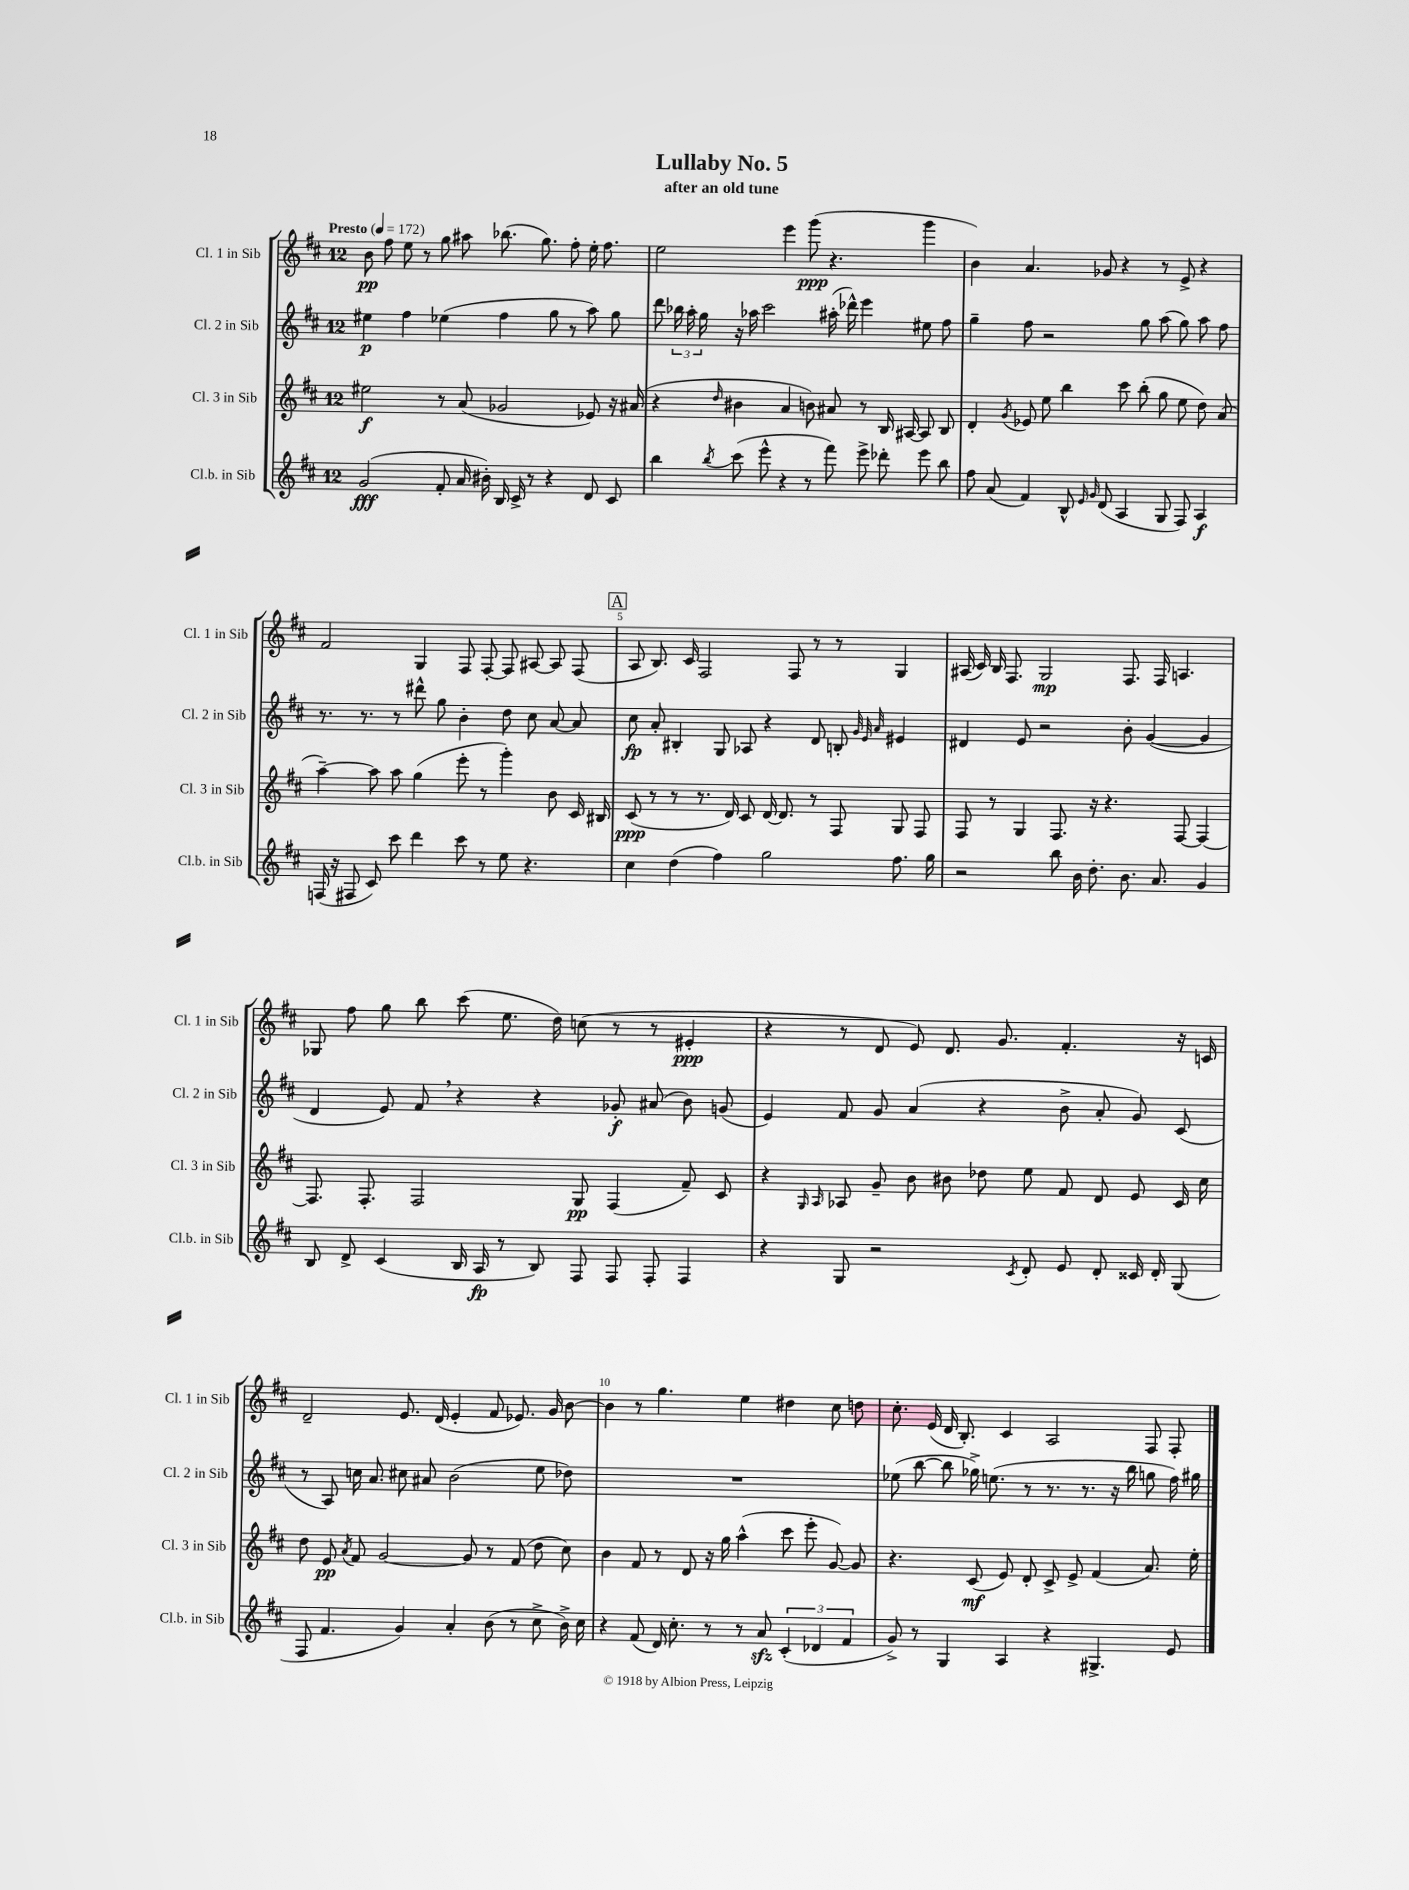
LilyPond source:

\header { title = "Lullaby No. 5" subtitle = "after an old tune" }
<<
\new StaffGroup <<
\new Staff = "s0" \with { instrumentName = "Cl. 1 in Sib" shortInstrumentName = "Cl. 1 in Sib" } {
    \clef treble \key d \major \once \override Staff.TimeSignature.style = #'single-digit \time 12/8 \tempo "Presto" 4 = 172
    \autoBeamOff b'8\pp fis''8 e''8 r8 g''8 ais''8 bes''8.( g''8.) fis''8-. e''16-. fis''8. |
    e''2 e'''4 g'''8\ppp( r4. g'''4 |
    b'4) a'4. ges'8 r4 r8 e'8-> r4 |
    fis'2 g4 fis8 fis8~-. fis8 ais8~ ais8 fis8( |
    \mark \markup { \box "A" } a8 b8.) cis'16 fis2 fis8 r8 r8 g4 |
    ais16( cis'16) b16 fis8. g2\mp fis8. fis16 a4. |
    ges8 fis''8 g''8 b''8 cis'''8( e''8. d''16) c''8( r8 r8 eis'4-.\ppp |
    r4 r8 d'8 e'8) d'8. g'8. fis'4.-. r16 c'16 |
    d'2-- e'8. d'16( e'4-. fis'8 ees'8.) g'16 b'8~ |
    b'4 r8 g''4. e''4 dis''4 cis''8 d''8 |
    cis''8.-. e'16( d'16 b8.-.) cis'4 a2 fis8 fis8-. \bar "|." |
}
\new Staff = "s1" \with { instrumentName = "Cl. 2 in Sib" shortInstrumentName = "Cl. 2 in Sib" } {
    \clef treble \key d \major \once \override Staff.TimeSignature.style = #'single-digit \time 12/8
    \autoBeamOff eis''4\p fis''4 ees''4( fis''4 g''8 r8 a''8) g''8 |
    d'''8 \tuplet 3/2 { bes''16 a''16-. g''16 } r16 aes''16 cis'''2 ais''16-.( des'''16-^) e'''4 eis''8 fis''8 |
    g''4-- fis''8 r2 g''8 a''8( g''8) a''8 fis''8 |
    r8. r8. r8 dis'''8-^ g''8 b'4-. d''8 cis''8 a'8~ a'8 |
    \mark \markup { \box "A" } cis''8\fp a'8-. bis4-. g8 aes8 r4 d'8 b8-. \grace { g'32 e'32 a'32 } eis'4 |
    dis'4 e'8 r2 b'8-. g'4~( g'4 |
    d'4 e'8) fis'8 \breathe r4 r4 ges'8-.\f ais'8( b'8) g'8( |
    e'4) fis'8 g'8 a'4( r4 b'8-> a'8-. g'8) cis'8( |
    r8 a8) c''16 a'8. cis''8 ais'8 b'2( e''8 des''8) |
    R1. |
    ees''8( b''8~ b''8 ges''16->) e''8.( r8 r8. r8. r16 b''16 g''8 fis''16) gis''16 \bar "|." |
}
\new Staff = "s2" \with { instrumentName = "Cl. 3 in Sib" shortInstrumentName = "Cl. 3 in Sib" } {
    \clef treble \key d \major \once \override Staff.TimeSignature.style = #'single-digit \time 12/8
    \autoBeamOff eis''2\f r8 a'8( ges'2 ees'8) r16 ais'16( |
    r4 \grace { d''16 } bis'4 a'4 b'8) ais'8 r8 b16 ais16~ ais8 b8 |
    d'4-. \acciaccatura { g'8 } ees'8 e''8 b''4 cis'''8 b''8-.( g''8 e''8 d''8) a'8( |
    a''4~--) a''8 a''8 g''4( e'''8-. r8 g'''4-.) b'8 cis'16 bis16 |
    \mark \markup { \box "A" } cis'8\ppp( r8 r8 r8. d'16) cis'8 d'16~ d'8. r8 fis8 g8 fis8 |
    fis8 r8 g4 fis8. r16 r4. fis8~ fis4~ |
    fis8. fis8.-. fis2 g8\pp fis4( fis'8--) cis'8 |
    r4 \grace { g16 a16 } aes8 g'8-- b'8 bis'8 des''8 e''8 fis'8 d'8 e'8 cis'16 cis''16 |
    d''8 e'8\pp \acciaccatura { a'8 } fis'8 g'2~ g'8 r8 fis'8( d''8 cis''8) |
    b'4 fis'8 r8 d'8 r16 g''16 a''4-^( cis'''8 e'''8-. g'8~) g'8 |
    r4. cis'8\mf( e'8) d'8-. cis'8-> e'8-> fis'4( a'8.) e''16-. \bar "|." |
}
\new Staff = "s3" \with { instrumentName = "Cl.b. in Sib" shortInstrumentName = "Cl.b. in Sib" } {
    \clef treble \key d \major \once \override Staff.TimeSignature.style = #'single-digit \time 12/8
    \autoBeamOff g'2\fff( fis'8-. a'16 bis'16-.) b16 cis'16-> r8 r4 d'8 cis'8 |
    b''4 \acciaccatura { b''8 } cis'''8( e'''8-^ r4 r8 fis'''8) e'''8-> des'''8-. e'''8 b''8 |
    fis''8 a'8( fis'4) b8-^ \grace { e'16 g'16 } d'8( a4 g8 fis8) a4\f |
    f16( r16 fis8 cis'8) cis'''8 d'''4 cis'''8 r8 e''8 r4. |
    \mark \markup { \box "A" } cis''4 d''4( fis''4) g''2 fis''8. g''16 |
    r2 b''8 b'16 d''8.-. b'8. a'8. g'4 |
    b8 d'8-> cis'4( b16 a16\fp r8 b8) fis8 fis8 fis8-. fis4 |
    r4 g8 r2 \acciaccatura { cis'8 } d'8-. e'8 d'8-. cisis'16 d'16-. g8( |
    fis8 fis'4. g'4) a'4-. b'8( r8 cis''8-> b'16->) cis''16 |
    r4 fis'8( d'16) cis''8.-. r8 r8 a'8\sfz \tuplet 3/2 { cis'4-.( des'4 fis'4 } |
    g'8->) r8 g4 a4 r4 gis4.-> e'8 \bar "|." |
}
>>
>>
\layout { \context { \Score \override BarNumber.break-visibility = ##(#f #t #t) barNumberVisibility = #(every-nth-bar-number-visible 5) } }
